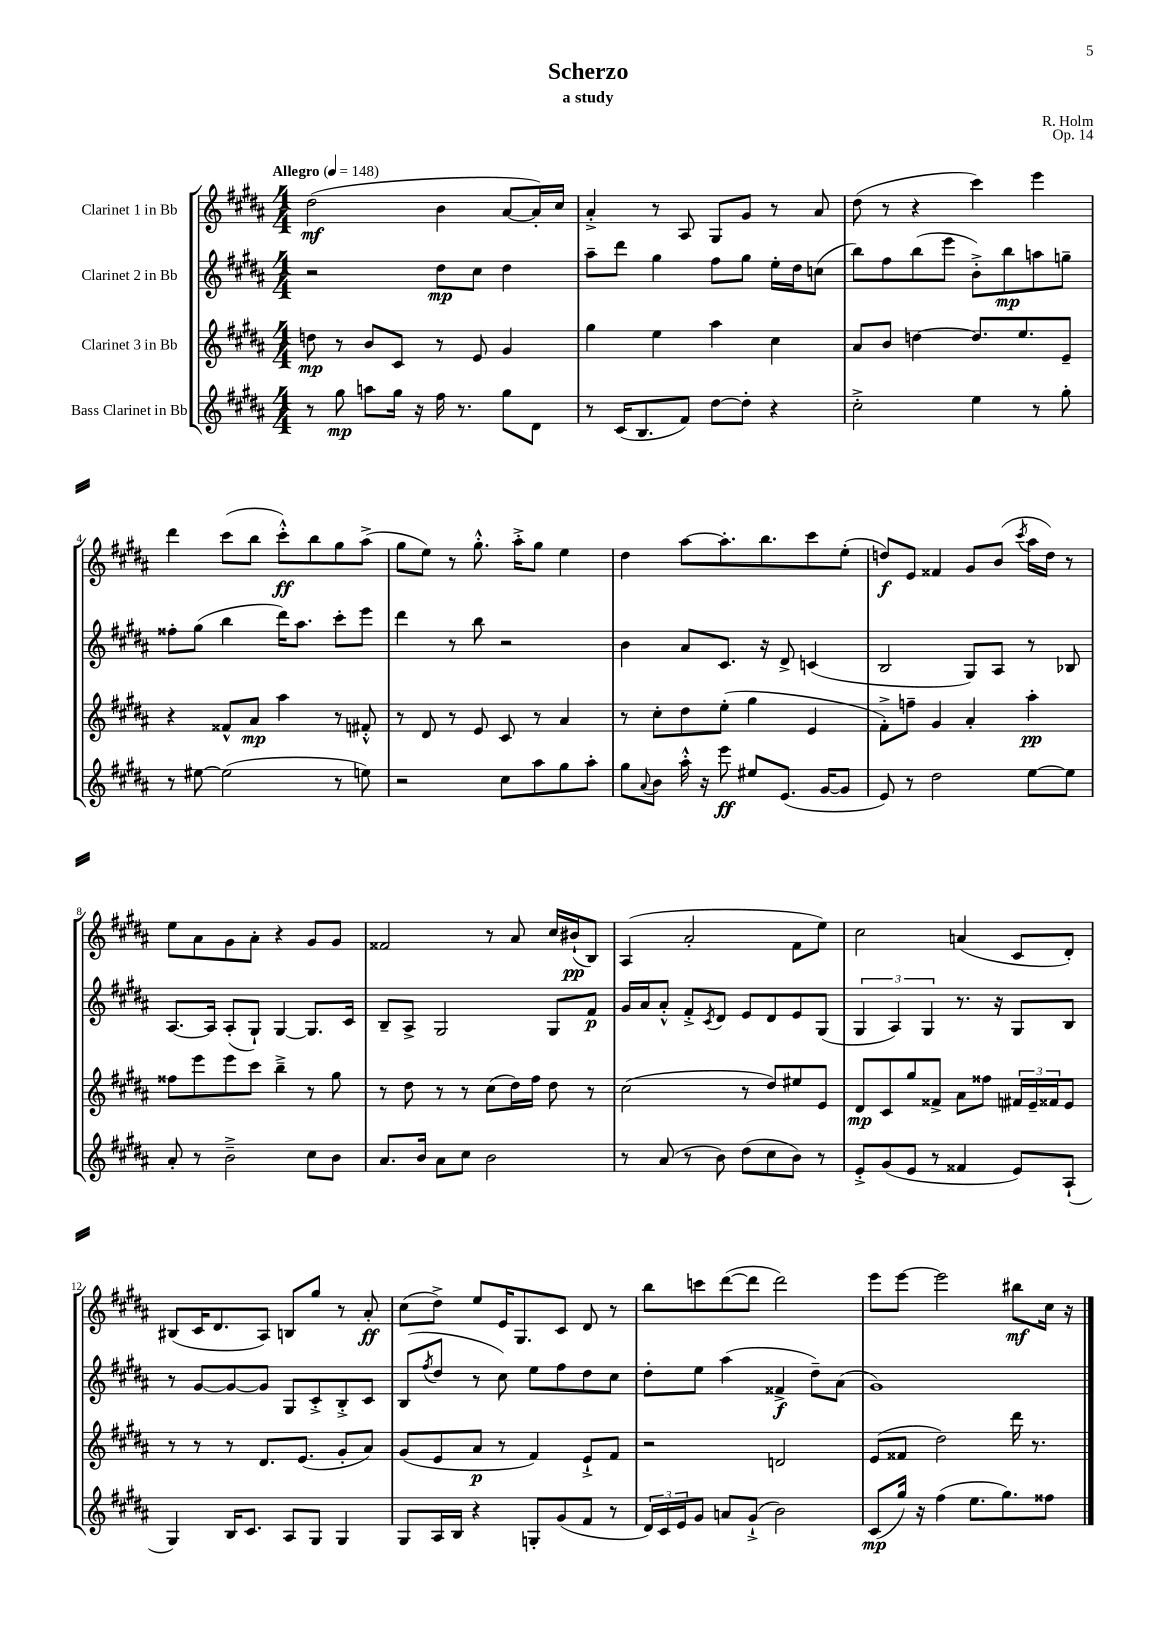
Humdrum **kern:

**kern	**kern	**kern	**kern
*staff4	*staff3	*staff2	*staff1
*clefG2	*clefG2	*clefG2	*clefG2
*k[f#c#g#d#a#]	*k[f#c#g#d#a#]	*k[f#c#g#d#a#]	*k[f#c#g#d#a#]
*M4/4	*M4/4	*M4/4	*M4/4
*MM148	*MM148	*MM148	*MM148
8r	8dd	2r	(2dd#
8gg#	8r	.	.
8aa	8b	.	.
16gg#	8c#	.	.
16r	.	.	.
16ff#	8r	8dd#	4b
8.r	.	.	.
.	8e	8cc#	.
8gg#	4g#	4dd#	[8a#
8d#	.	.	16a#'])
.	.	.	16cc#
=	=	=	=
8r	4gg#	8aa#~	4a#'^
(16c#	.	8ddd#	.
8.B	.	.	.
.	4ee	4gg#	8r
8f#)	.	.	8A#
[8dd#	4aa#	8ff#	8G#
8dd#']	.	8gg#	8g#
4r	4cc#	16ee'	8r
.	.	16dd#	.
.	.	(8cc	8a#
=	=	=	=
2cc#'^	8a#	8bb)	(8dd#
.	8b	8ff#	8r
.	[4dd	(8bb	4r
.	.	8eee	.
4ee	8.dd]	8b'^)	4ccc#)
.	.	8bb	.
.	8.ee	.	.
8r	.	8aa	4eee
8gg#'	8e~	8gg~	.
=	=	=	=
8r	4r	8ff##'	4ddd#
[8ee#	.	(8gg#	.
(2ee#]	8f##^^	4bb	(8ccc#
.	8a#	.	8bb
.	4aa#	16ddd#)	8ccc#'^^)
.	.	8.aa#	.
.	.	.	8bb
8r	8r	8ccc#'	8gg#
8ee)	8f#'^^	8eee	(8aa#^
=	=	=	=
2r	8r	4ddd#	8gg#
.	8d#	.	8ee)
.	8r	8r	8r
.	8e	8bb	8.gg#'^^
8cc#	8c#	2r	.
.	.	.	16aa#'^
8aa#	8r	.	8gg#
8gg#	4a#	.	4ee
8aa#'	.	.	.
=	=	=	=
8gg#	8r	4b	4dd#
8qqa#	.	.	.
8b	8cc#'	.	.
16aa#'^^	8dd#	8a#	[8aa#
16r	.	.	.
8eee	(8ee'	8.c#	8.aa#']
8ee#	4gg#	.	.
.	.	16r	8.bb
(8.e	.	8d#^	.
.	4e	(4c	8ccc#
[16g#	.	.	.
8g#]	.	.	(8ee'
=	=	=	=
8e)	8f#'^)	2B	8dd)
8r	8ff~	.	8e
2dd#	4g#	.	4f##
.	4a#'	8G#)	8g#
.	.	8A#	(8b
.	.	.	8qccc#
[8ee	4aa#'	8r	16aa#
.	.	.	16dd)
8ee]	.	8B-	8r
=	=	=	=
8a#'	8ff##	[8.A#	8ee
8r	8eee	.	8a#
.	.	16A#]	.
2b~^	8eee	(8A#'	8g#
.	8ccc#	8G#`)	8a#'
.	4bb~^	[4G#	4r
8cc#	8r	8.G#]	8g#
8b	8gg#	.	8g#
.	.	16c#	.
=	=	=	=
8.a#	8r	8B~	2f##
.	8dd#	8A#^	.
16b	.	.	.
8a#	8r	2G#	.
8cc#	8r	.	.
2b	(8cc#	.	8r
.	16dd#)	.	8a#
.	16ff#	.	.
.	8dd#	8G#	16cc#
.	.	.	(16b#`
.	8r	8f#	8B)
=	=	=	=
8r	(2cc#	16g#	(4A#
.	.	16a#	.
(8a#	.	8a#'^^	.
8r	.	8f#'^	2a#'
.	.	8qc#	.
8b)	.	8d#	.
(8dd#	8r	8e	.
8cc#	8dd#)	8d#	.
8b)	8ee#	8e	8f#
8r	8e	(8G#	8ee)
=	=	=	=
8e'^	8d#	6G#	2cc#
(8g#	8c#	.	.
.	.	6A#)	.
8e	8gg#	.	.
.	.	6G#	.
8r	8f##^	.	.
4f##	8a#	8.r	(4a
.	8ff##	.	.
.	.	16r	.
8e)	24f#	8G#	8c#
.	24e~	.	.
.	24f##	.	.
(8A#`	8e	8B	8d#')
=	=	=	=
4G#)	8r	8r	(8B#
.	8r	[8g#	16c#
.	.	.	8.d#
16B	8r	8g#_	.
8.c#	.	.	.
.	8.d#	8g#]	8A#)
8A#	.	8G#	8B
.	(8.e	.	.
8G#	.	8c#'^	8gg#
4G#	8g#'	8B'^	8r
.	8a#)	8c#	8a#'
=	=	=	=
8G#	(8g#	(8B	(8cc#
.	.	8qff#	.
16A#	8e	8dd#	8dd#^)
16B	.	.	.
4r	8a#	8r	8ee
.	8r	8cc#)	16e
.	.	.	8.G#
8G'	4f#)	8ee	.
(8g#	.	8ff#	8c#
8f#	8e`^	8dd#	8d#
8r	8f#	8cc#	8r
=	=	=	=
24d#)	2r	8dd#'	8bb
24c#	.	.	.
24e	.	.	.
8g#	.	8ee	8ccc
8a	.	(4aa#	([8ddd#
(8g#`^	.	.	8ddd#]
2b)	2d	4f##^	2ddd#)
.	.	8dd#~)	.
.	.	(8a#	.
=	=	=	=
(8c#	(8e	1g#)	8eee
16gg#)	8f##	.	[8eee
16r	.	.	.
(4ff#	2dd#)	.	2eee]
8.ee	.	.	.
8.gg#)	.	.	.
.	16ddd#	.	8bb#
.	8.r	.	.
8ff##	.	.	16cc#
.	.	.	16r
==	==	==	==
*-	*-	*-	*-
